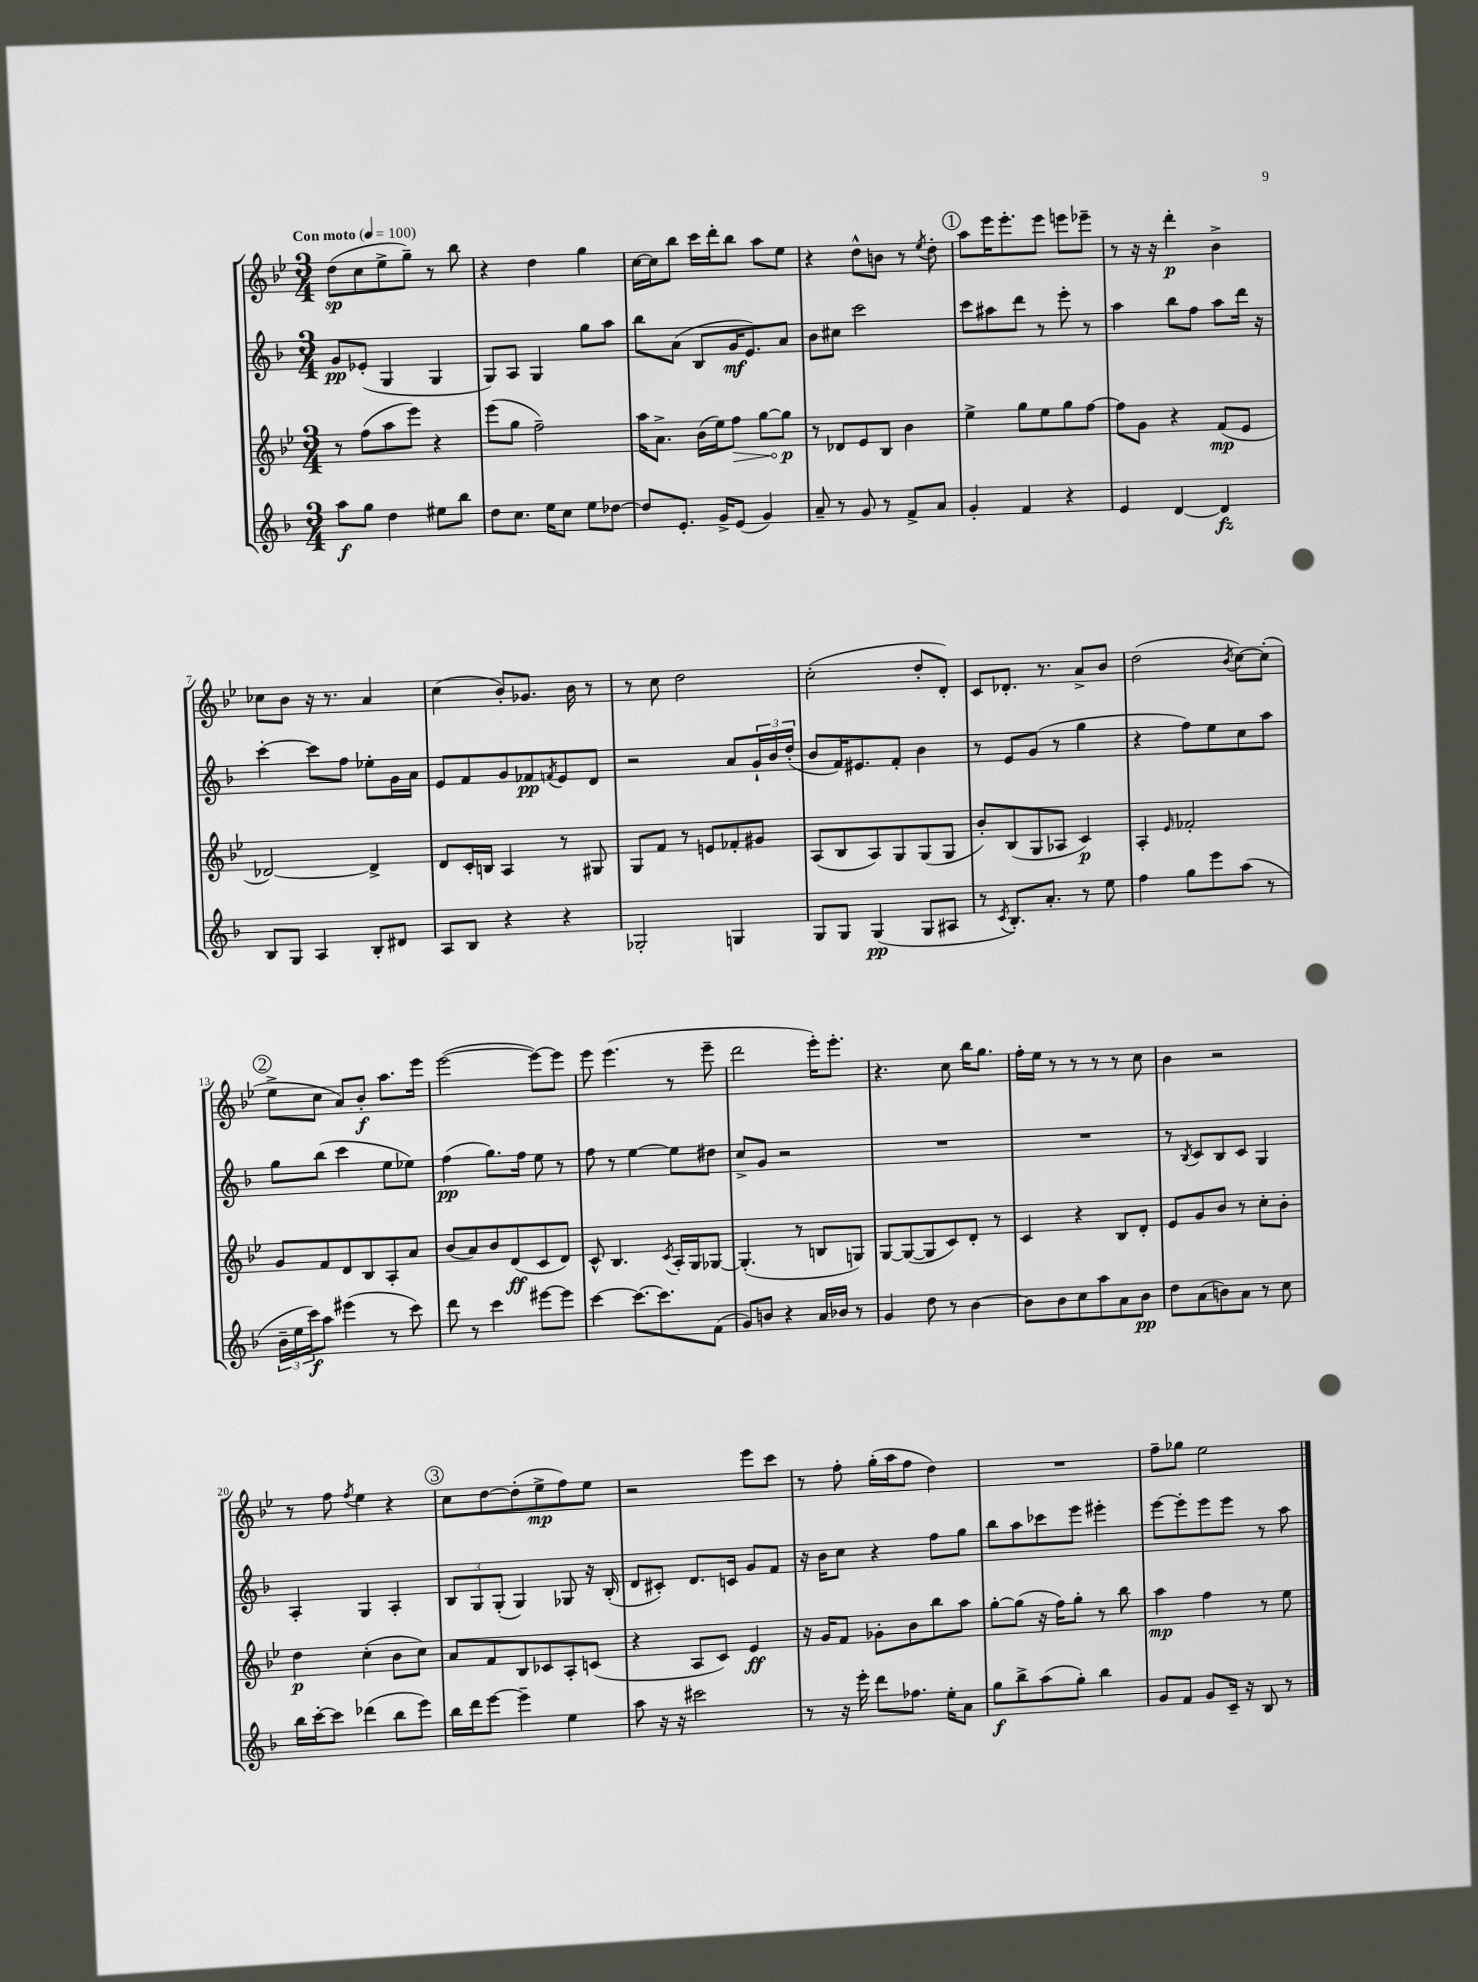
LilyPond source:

<<
\new StaffGroup <<
\new Staff = "s0" {
    \clef treble \key bes \major \numericTimeSignature \time 3/4 \tempo "Con moto" 4 = 100
    d''8\sp( c''8 ees''8-> g''8--) r8 bes''8 |
    r4 d''4 g''4 |
    c''16~ c''16 bes''8 c'''16 d'''16-. bes''8 a''8 ees''8 |
    r4 d''8-^ b'8 r8 \acciaccatura { ees''8 } d''8-. |
    \mark \markup { \circle "1" } a''8 ees'''16 ees'''8.-. ees'''8 e'''8 ees'''8-- |
    r8 r16 r16 d'''4-.\p bes'4-> |
    ces''8 bes'8 r16 r8. a'4 |
    c''4( bes'8-.) ges'8. bes'16 r8 |
    r8 c''8 d''2 |
    c''2-.( d''8-. d'8-.) |
    c'8 des'8.-. r8. a'8-> bes'8 |
    d''2( \acciaccatura { bes'8 } c''8~) c''8-.( |
    \mark \markup { \circle "2" } ees''8-> c''8 a'8) bes'8-.\f a''8. ees'''16 |
    ees'''2~( ees'''8~) ees'''8 |
    ees'''8 ees'''4.( r8 ees'''8-- |
    d'''2 ees'''16-.) ees'''8.-. |
    r4. c''8 bes''16 g''8. |
    f''16-. ees''16 r8 r8 r8 r8 c''8 |
    bes'4 r2 |
    r8 f''8 \acciaccatura { f''8 } ees''4 r4 |
    \mark \markup { \circle "3" } c''8 d''8~ d''8-.( ees''8->\mp f''8) ees''8 |
    r2 ees'''8 c'''8 |
    r8 f''8-. g''16-.( a''16 f''8 d''4) |
    R2. |
    f''8-- ges''8 ees''2 \bar "|." |
}
\new Staff = "s1" {
    \clef treble \key f \major \numericTimeSignature \time 3/4
    g'8\pp ees'8-.( g4 g4 |
    g8) a8 g4 g''8 a''8 |
    bes''8 a'8( bes8 g'16\mf e'8.) a'8 |
    bes'8 cis''8 c'''2 |
    \mark \markup { \circle "1" } c'''8 ais''8 d'''8 r8 e'''8-. r8 |
    a''4 bes''8 f''8 a''8 d'''16 r16 |
    c'''4~-. c'''8 f''8 ees''8-. g'16 a'16 |
    e'8 f'8 g'8 fes'8\pp \acciaccatura { f'8 } e'8 d'8 |
    r2 a'8 \tuplet 3/2 { g'16-! bes'16 d''16-.( } |
    bes'8 f'16) eis'8. f'8-. bes'4 |
    r8 e'8 g'8( r8 g''4 |
    r4 f''8) e''8 c''8 a''8 |
    \mark \markup { \circle "2" } g''8 bes''8( c'''4 e''8 ees''8) |
    f''4\pp( g''8.) f''16 e''8 r8 |
    f''8 r8 e''4~ e''8 dis''8 |
    c''8-> g'8 r2 |
    R2. |
    R2. |
    r8 \acciaccatura { bes8 } c'8 bes8 c'8 g4 |
    a4-. g4 a4-. |
    \mark \markup { \circle "3" } \tuplet 3/2 { bes8 g8 g8-.( } g4) ges8 r16 bes16-.( |
    d'8 cis'8-.) d'8. c'16 g'8 f'8 |
    r16 bes'16 c''8 r4 f''8 g''8 |
    bes''8 a''8 ces'''8 e'''8 eis'''4-. |
    e'''8~ e'''8-. e'''8 e'''8 r8 a''8 \bar "|." |
}
\new Staff = "s2" {
    \clef treble \key bes \major \numericTimeSignature \time 3/4
    r8 f''8( a''8 ees'''8) r4 |
    ees'''8( g''8 f''2--) |
    a''16 a'8.-> bes'16( ees''16) \once \override Hairpin.circled-tip = ##t f''8\> g''8~ g''8\p\! |
    r8 des'8 ees'8 bes8 bes'4 |
    \mark \markup { \circle "1" } ees''4-> g''8 ees''8 g''8 f''8~ |
    f''8 g'8 r4 f'8\mp( ees'8 |
    des'2~) des'4-> |
    d'8 c'16-. b16 a4 r8 gis8 |
    g8 f'8 r8 e'8 fes'8-. gis'8 |
    a8( bes8 a8) g8 g8( g8 |
    bes'8-.) bes8( g8 aes8 c'4\p) |
    a4-. \grace { ees'16 } fes'2-. |
    \mark \markup { \circle "2" } g'8 f'8 d'8 bes8 a8-. a'8 |
    bes'8( a'8) bes'8 d'8\ff( c'8 d'8) |
    c'8-^ bes4. \acciaccatura { c'8 } a16-. g16 ges8~ |
    ges4.-.( r8 b8 g8) |
    g8~ g8~( g8 c'8) d'8-. r8 |
    c'4 r4 bes8 d'8-. |
    ees'8 g'8 bes'8 r8 c''8-. bes'8-. |
    d''4\p c''4-.( bes'8 c''8) |
    \mark \markup { \circle "3" } a'8 f'8 bes8 ces'8 a8-. c'8( |
    r4 a8 c'8) ees'4\ff |
    r16 g'16 f'8 ges'8-. bes'8 bes''8 a''8 |
    g''8~-. g''8( r16 f''16) g''8-. r8 bes''8 |
    a''4\mp f''4 r8 ees''8 \bar "|." |
}
\new Staff = "s3" {
    \clef treble \key f \major \numericTimeSignature \time 3/4
    a''8\f g''8 d''4 eis''8 bes''8 |
    d''8 c''8. e''16 c''8 e''8 des''8~ |
    des''8 e'8.-. g'16-> e'8( g'4) |
    a'8-- r8 g'8 r8 f'8-> a'8 |
    \mark \markup { \circle "1" } g'4-. f'4 r4 |
    e'4 d'4~ d'4\fz |
    bes8 g8 a4 bes8-. dis'8 |
    a8 bes8 r4 r4 |
    ges2-. g4 |
    g8 g8 g4\pp( g8 ais8 |
    r8 \acciaccatura { c'8 } bes8.-.) a'8.-. r8 e''8 |
    f''4 g''8 e'''8 a''8( r8 |
    \mark \markup { \circle "2" } \tuplet 3/2 { bes'16-- e''16 c'''16\f) } a''8 eis'''4( r8 c'''8) |
    d'''8 r8 c'''4 eis'''8~ eis'''8 |
    c'''4~ c'''8.~ c'''8. f'8( |
    g'8) b'8 r4 a'16 bes'16 r8 |
    g'4 d''8 r8 bes'4~ |
    bes'8 bes'8 c''8 a''8 a'8 bes'8\pp |
    d''8 a'8( b'8) a'8 r8 c''8 |
    bes''16 c'''16~-. c'''8 des'''4( bes''8 e'''8) |
    \mark \markup { \circle "3" } bes''16 d'''16 e'''8~ e'''4-- e''4 |
    a''8 r16 r16 cis'''2 |
    r8 r16 e'''16-. d'''8 fes''8. e''16-. a'8 |
    g''8\f bes''8-> a''8( g''8-.) bes''4 |
    g'8 f'8 g'8 c'16-- r16 bes8 r8 \bar "|." |
}
>>
>>
